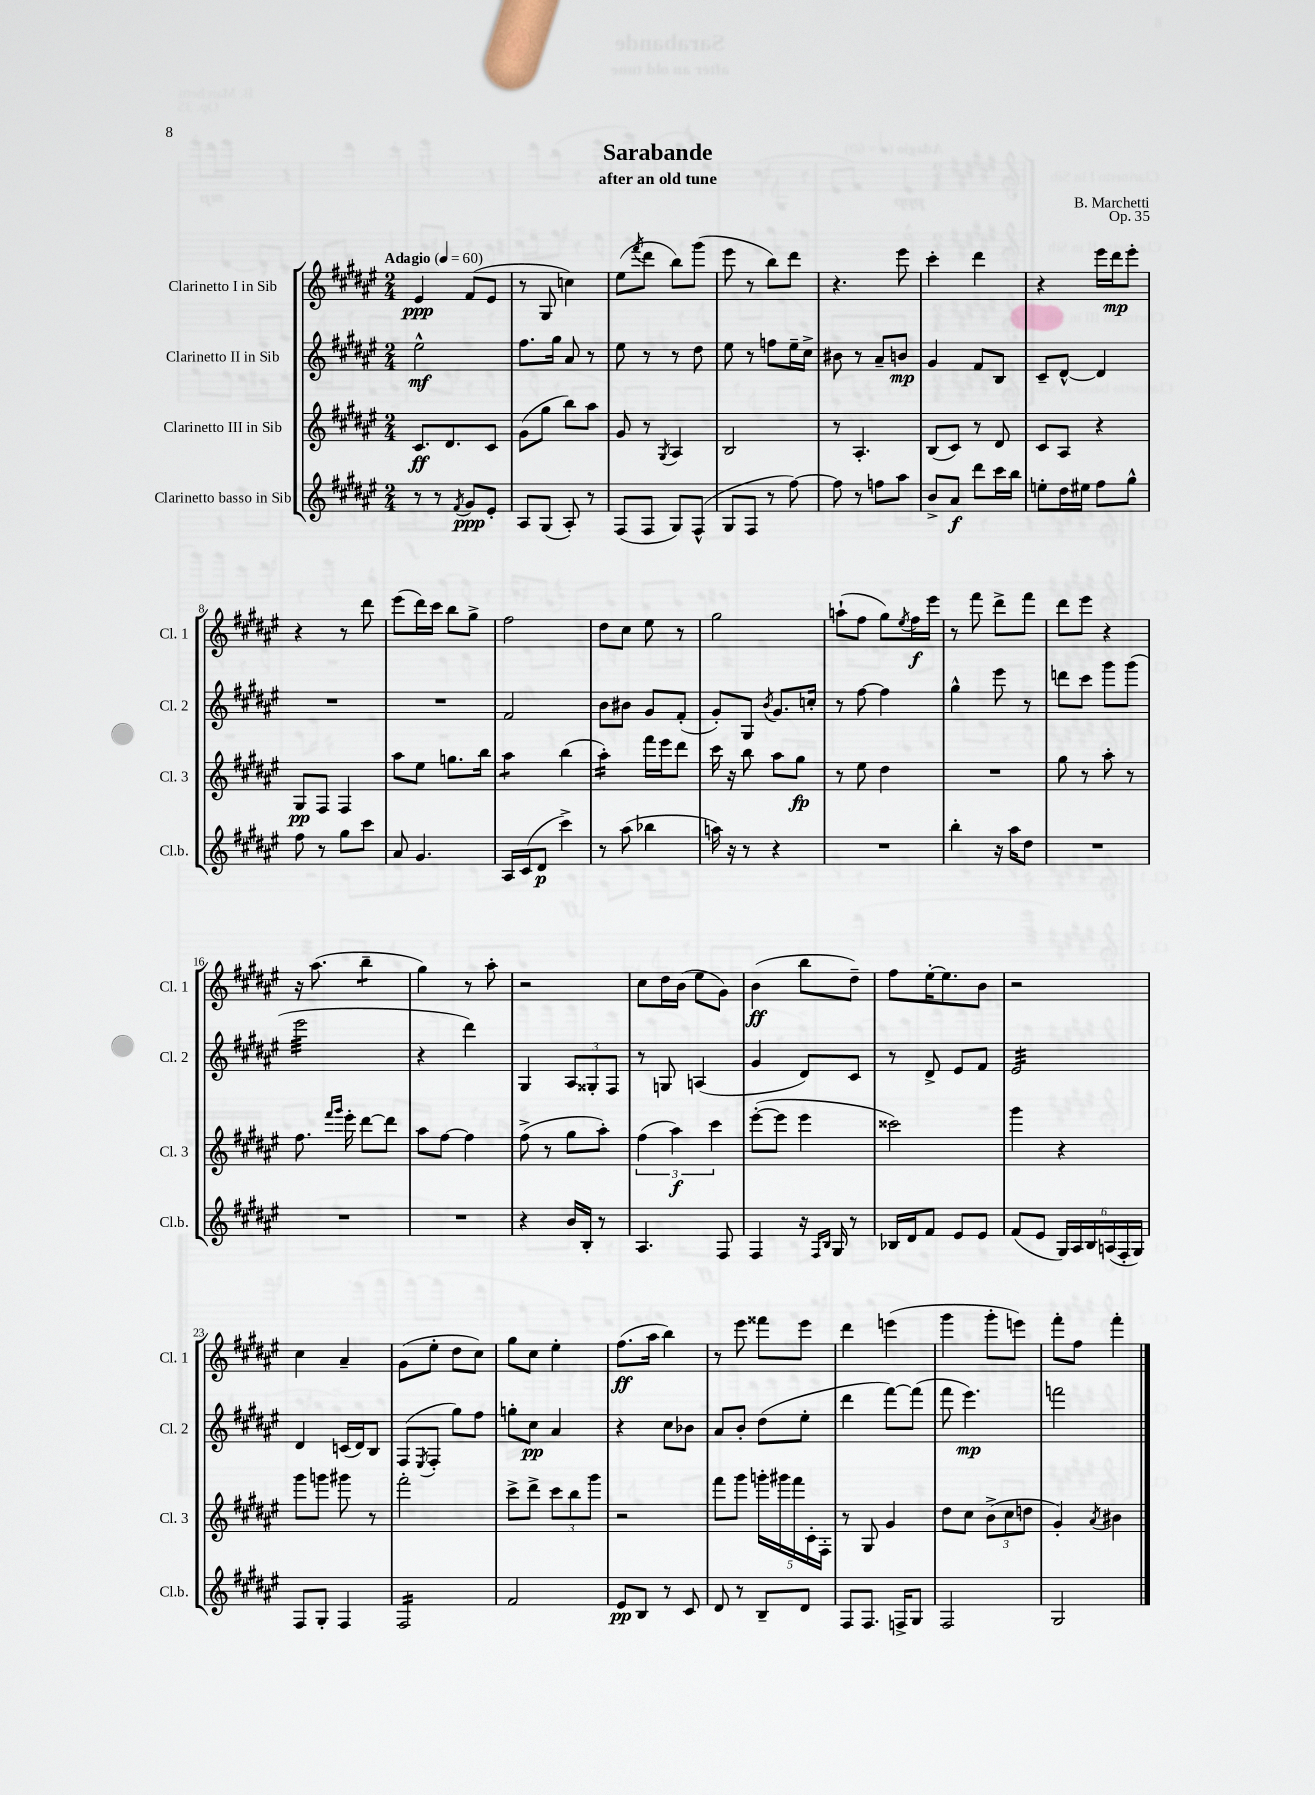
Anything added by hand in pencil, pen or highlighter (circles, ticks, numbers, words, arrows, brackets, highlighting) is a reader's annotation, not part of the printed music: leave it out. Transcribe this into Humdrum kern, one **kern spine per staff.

**kern	**kern	**kern	**kern
*staff4	*staff3	*staff2	*staff1
*clefG2	*clefG2	*clefG2	*clefG2
*k[f#c#g#d#a#e#]	*k[f#c#g#d#a#e#]	*k[f#c#g#d#a#e#]	*k[f#c#g#d#a#e#]
*M2/4	*M2/4	*M2/4	*M2/4
*MM60	*MM60	*MM60	*MM60
8r	8.c#	2ee#^^	4e#
8r	.	.	.
.	8.d#	.	.
8qf#	.	.	.
8g#	.	.	(8f#
8e#'	8c#	.	8e#
=	=	=	=
8A#	(8g#	8.ff#	8r
(8G#	8gg#	.	8G#
.	.	16gg#	.
8A#')	8bb)	8a#	4cc)
8r	8aa#	8r	.
=	=	=	=
(8F#	8g#	8ee#	(8ee#
.	.	.	8qfff#
8F#	8r	8r	8ddd#
.	8qG#	.	.
8G#)	4A#	8r	8bb)
(8F#^^	.	8dd#	(8ggg#
=	=	=	=
8G#	2B	8ee#	8eee#
8F#	.	8r	8r
8r	.	8ff	8bb)
[8ff#)	.	16ee#~	8ddd#
.	.	16cc#^	.
=	=	=	=
8ff#]	8r	8b#	4.r
8r	4.A#'	8r	.
8ff	.	8a#~	.
8aa#	.	8b	8eee#
=	=	=	=
8b^	(8B	4g#	4ccc#'
8a#	8c#)	.	.
8ddd#	8r	8f#	4ddd#
16ccc#	8d#	8B	.
16bb	.	.	.
=	=	=	=
8ee'	8c#	8c#~	4r
16dd#	8A#	[8d#^^	.
16ee#	.	.	.
8ff#	4r	4d#]	16eee#
.	.	.	16ddd#
8gg#^^	.	.	8eee#'
=	=	=	=
8ff#	8G#	2r	4r
8r	8F#	.	.
8gg#	4F#	.	8r
8ccc#	.	.	8ddd#
=	=	=	=
8a#	8aa#	2r	(8eee#
4.g#	8ee#	.	16ddd#)
.	.	.	16ccc#
.	8.gg	.	8bb
.	.	.	8gg#^
.	16bb	.	.
=	=	=	=
16A#	4aa#	2f#	2ff#
(16c#	.	.	.
8d#	.	.	.
4ccc#^)	(4bb	.	.
=	=	=	=
8r	4aa#')	8b	8dd#
(8aa#	.	8b#	8cc#
4bb-	16fff#	8g#	8ee#
.	16eee#	.	.
.	8ddd#	(8f#'	8r
=	=	=	=
16aa)	16ccc#	8g#')	2gg#
16r	16r	.	.
8r	8bb	8G#	.
.	.	8qb	.
4r	8aa#	8.g#	.
.	8gg#	.	.
.	.	16cc'	.
=	=	=	=
2r	8r	8r	(8aa`
.	8ee#	[8ff#	8ff#
.	4dd#	4ff#]	8gg#)
.	.	.	8qee#
.	.	.	16ff#
.	.	.	16eee#
=	=	=	=
4bb'	2r	4gg#^^	8r
.	.	.	8fff#
16r	.	8eee#	8ddd#^
16aa#	.	.	.
8dd#	.	8r	8fff#
=	=	=	=
2r	8gg#	8ddd	8ddd#
.	8r	8ccc#	8eee#
.	8aa#'	8ggg#	4r
.	8r	(8ggg#	.
=	=	=	=
2r	8.ff#	2eee#	16r
.	.	.	(8.aa#
.	16qqfff#	.	.
.	16qqggg#	.	.
.	16eee#'	.	.
.	[8ddd#	.	4bb~
.	8ddd#]	.	.
=	=	=	=
2r	8aa#	4r	4gg#)
.	[8ff#	.	.
.	4ff#]	4ddd#)	8r
.	.	.	8aa#'
=	=	=	=
4r	(8ff#^	4G#	2r
.	8r	.	.
16b	8gg#	12A#	.
16B'	.	.	.
.	.	12G##'	.
8r	8aa#')	.	.
.	.	12F#	.
=	=	=	=
4.A#	(6ff#	8r	8cc#
.	.	8G	16dd#
.	6aa#)	.	.
.	.	.	(16b
.	.	(4A	8ee#
.	6ccc#	.	.
8F#	.	.	8g#)
=	=	=	=
4F#	([8eee#'	4g#	(4b
.	8eee#]	.	.
16r	4eee#	8d#)	8bb
16qqF#	.	.	.
16qqB	.	.	.
16G#	.	.	.
8r	.	8c#	8dd#~)
=	=	=	=
16B-	2ccc##)	8r	8ff#
16d#	.	.	.
8f#	.	8d#^	[16ee#'
.	.	.	8.ee#]
8e#	.	8e#	.
8e#	.	8f#	8b
=	=	=	=
(8f#	4ggg#	2e#	2r
8e#	.	.	.
24G#)	4r	.	.
24A#	.	.	.
24B	.	.	.
(24A	.	.	.
24F#'	.	.	.
24G#)	.	.	.
=	=	=	=
8F#	8ggg#	4d#	4cc#
8G#'	8ggg	.	.
4F#	8ggg#	(16c	4a#~
.	.	16d#)	.
.	8r	8B	.
=	=	=	=
2F#	2fff#'	(8F#	(8g#
.	.	8qE#	.
.	.	8F#'	8ee#'
.	.	8gg#)	8dd#
.	.	8ff#	8cc#)
=	=	=	=
2f#	8ccc#^	8gg'	8gg#
.	8ddd#^	8cc#	8cc#
.	12ccc#	4a#	4ee#'
.	12bb	.	.
.	12ggg#	.	.
=	=	=	=
8e#	2r	4r	(8.ff#
8B	.	.	.
.	.	.	16aa#
8r	.	8cc#	4bb)
8c#	.	8b-	.
=	=	=	=
8d#	8fff#	8a#	8r
8r	8ggg#	8b'	8eee#
8B~	20ggg'	(8dd#	8fff##
.	20ggg#	.	.
.	20fff#	.	.
8d#	.	8ee#'	8eee#
.	20c#'	.	.
.	20F#'	.	.
=	=	=	=
8F#	8r	4ddd#	4ddd#
8.F#	8G#	.	.
.	4g#	[8fff#)	(4eee
16F^	.	.	.
8G#	.	(8fff#]	.
=	=	=	=
2F#	8dd#	8fff#	4ggg#
.	8cc#	4.eee#)	.
.	(12b^	.	8ggg#'
.	12cc#	.	.
.	.	.	8eee)
.	12dd	.	.
=	=	=	=
2G#	4g#')	2fff	8fff#'
.	.	.	8ff#
.	8qa#	.	.
.	4b#	.	4fff#'
==	==	==	==
*-	*-	*-	*-
